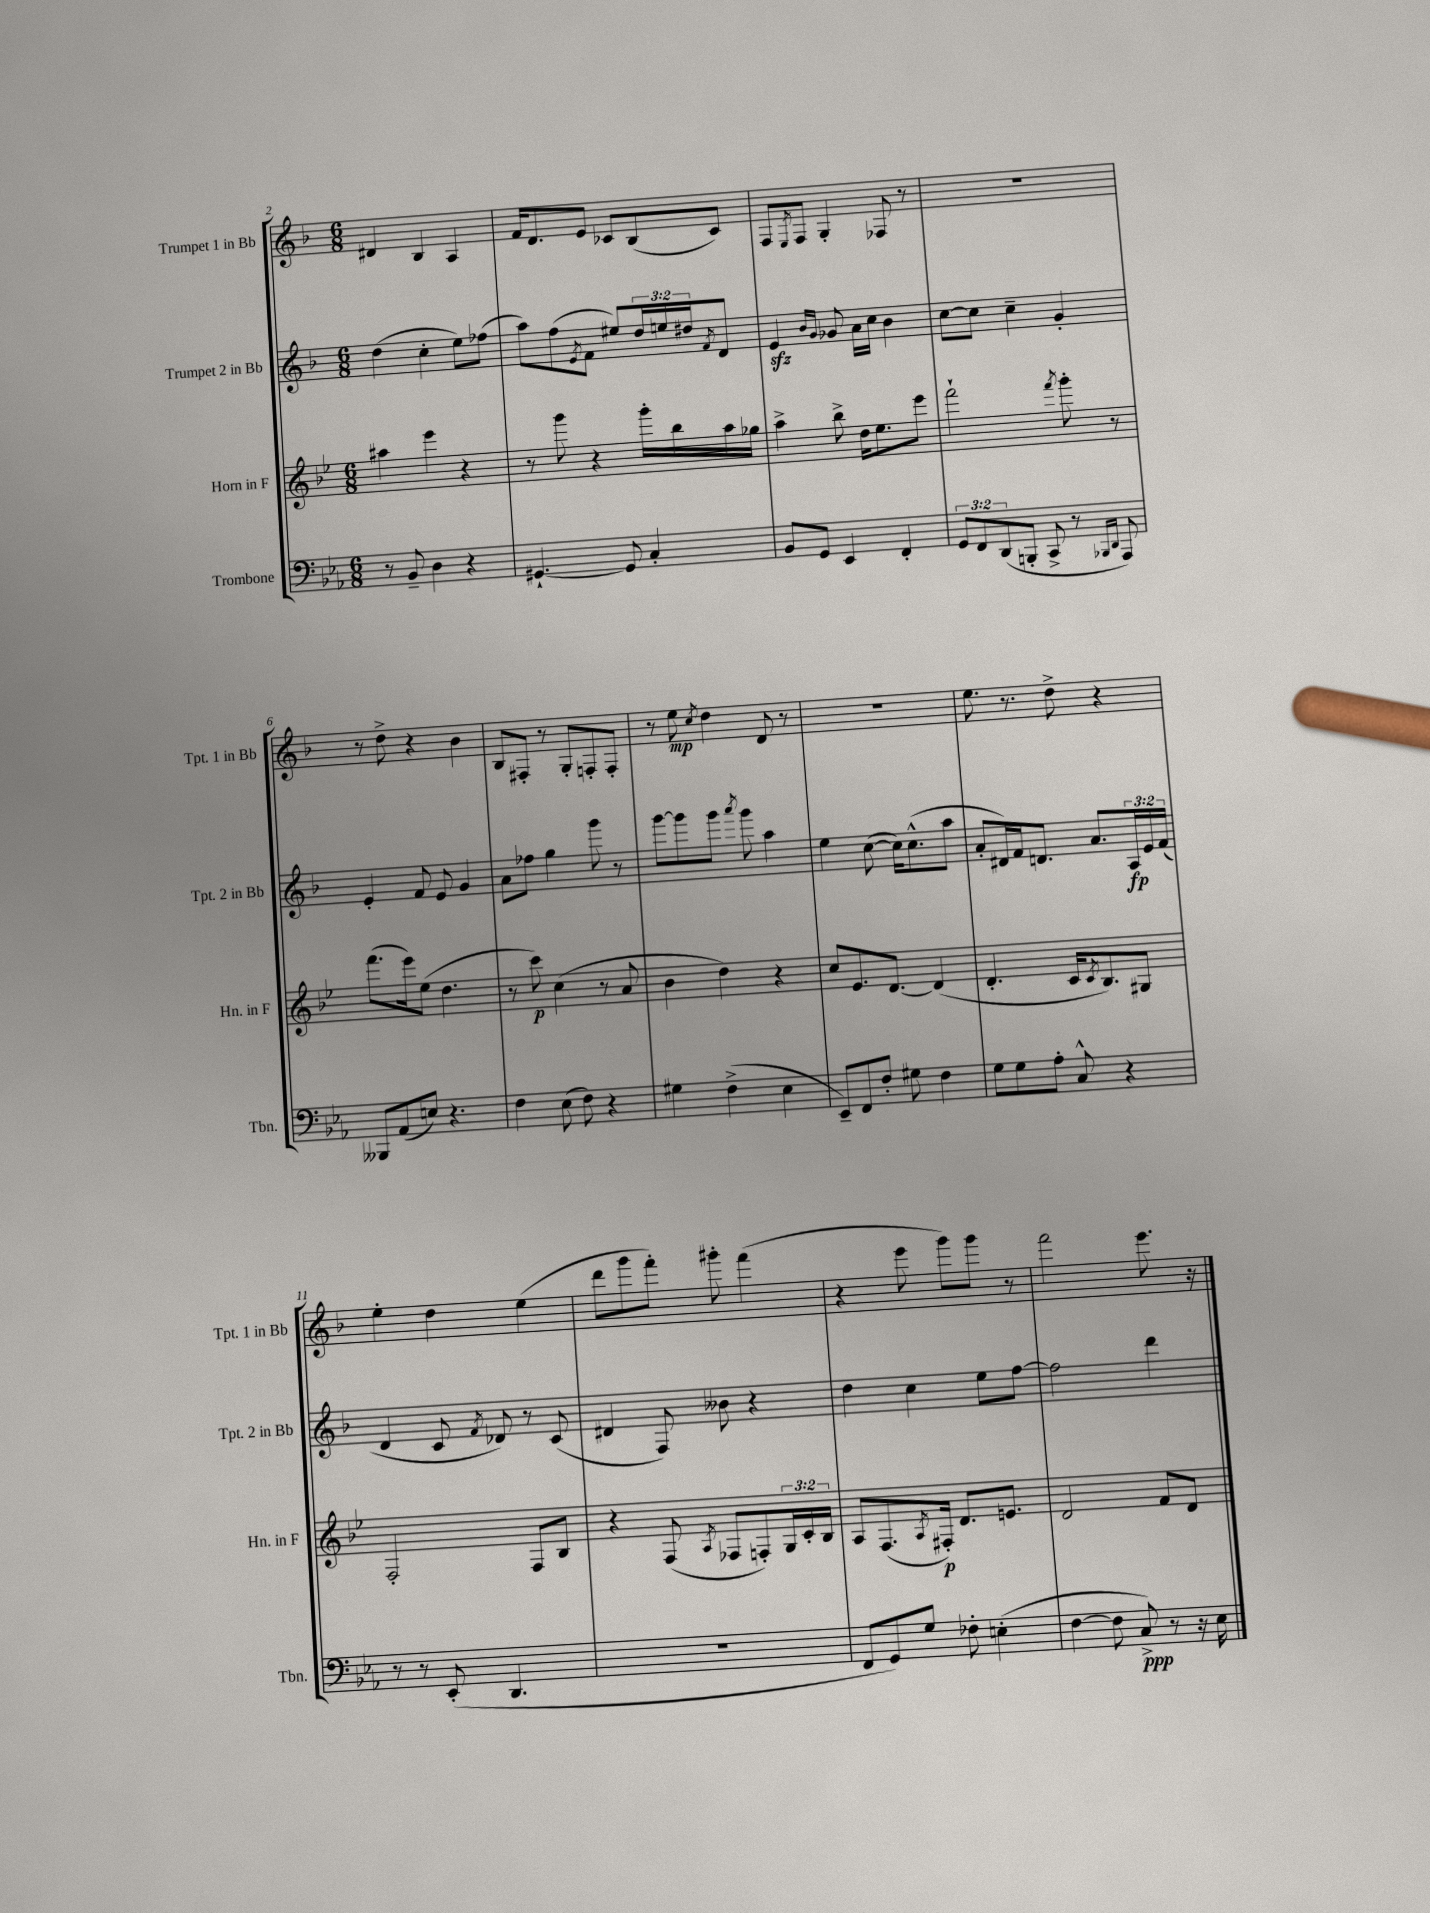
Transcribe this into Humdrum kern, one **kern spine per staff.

**kern	**kern	**kern	**kern
*staff4	*staff3	*staff2	*staff1
*clefF4	*clefG2	*clefG2	*clefG2
*k[b-e-a-]	*k[b-e-]	*k[b-]	*k[b-]
*M6/8	*M6/8	*M6/8	*M6/8
8r	4aa#	(4dd	4d#
8BB-~	.	.	.
4D	4eee-	4cc'	4B-
4r	4r	8ee)	4A
.	.	(8ff-	.
=	=	=	=
[4.GG#`	8r	8aa)	16f
.	.	.	8.d
.	8ggg	(8ff	.
.	.	8qe	.
.	4r	8f	8e
8GG#]	.	8ee#)	8c-
4C'	16ggg'	24dd	(8B-
.	.	24ee	.
.	16bb-	.	.
.	.	24dd#	.
.	.	8qf	.
.	16aa	8d	8c-)
.	16gg-	.	.
=	=	=	=
8BB-	4aa^	4e	8F
.	.	.	8qE
8GG	.	.	8F
.	.	16qqb-	.
.	.	16qqg	.
4EE-	8bb-^	8g-	4G'
.	16dd	16a	.
.	8.ee-	16cc	.
4FF'	.	4b-	8F-
.	8eee-	.	8r
=	=	=	=
12GG	2fff`	[8cc	2.r
12FF	.	.	.
.	.	8cc]	.
(12DD	.	.	.
8BBB'	.	4cc~	.
8CC^	.	.	.
.	8qfff	.	.
8r	8ggg'	4g'	.
16qqBBB-	.	.	.
16qqDD	.	.	.
8AAA-)	8r	.	.
=	=	=	=
8BBB--	(8.fff	4e'	8r
(8AA-	.	.	8dd^
.	16eee-)	.	.
8E)	(8ee-	8f	4r
4.r	4.dd	8e	.
.	.	4g	4b-
=	=	=	=
4F	8r	8a	8B-
.	8ccc)	8ff-	8F#'
(8E-	(4cc	4gg	8r
8F)	.	.	8G'
4r	8r	8ggg	8F'
.	8a	8r	8F'
=	=	=	=
4G#	4b-	[8ggg	8r
.	.	8ggg]	8ee
.	.	.	8qcc
(4F^	4dd)	8ggg	4dd
.	.	8qaaa	.
.	.	8ggg	.
4E-	4r	4aa	8d
.	.	.	8r
=	=	=	=
8EE-~)	8cc	4ee	2.r
8FF	8.e-	.	.
8F'	.	([8cc	.
.	[8.d	.	.
8G#	.	16cc])	.
.	.	(8.cc^^	.
4F	(4d]	.	.
.	.	8aa	.
=	=	=	=
8G	4.d'	8a'	8.ee
8G	.	16d#)	.
.	.	16f	8.r
8A-'	.	8.d	.
8C^^	16c	.	8dd^
.	8qc	.	.
.	8.B-)	8.a	.
4r	.	.	4r
.	8G#	24A	.
.	.	24e	.
.	.	(24f	.
=	=	=	=
8r	2F'	4d	4ee'
8r	.	.	.
(8EE-'	.	8c	4dd
.	.	8qf	.
4.DD	.	8d-)	.
.	8F	8r	(4ee
.	8B-	(8c	.
=	=	=	=
2.r	4r	4d#	8ddd
.	.	.	8ggg
.	(8F	8F)	8fff')
.	8qA	.	.
.	8F-	8b--	8ggg#'
.	8F')	4r	(4fff
.	24G	.	.
.	24c'	.	.
.	24B-	.	.
=	=	=	=
8FF	8A	4dd	4r
8GG)	(8.F	.	.
8G	.	4cc	8eee
.	8qA	.	.
.	16F#')	.	.
8F-'	8.d	.	8ggg)
(4E'	.	8ee	8ggg
.	8.e	.	.
.	.	[8ff	8r
=	=	=	=
[4F	2d	2ff]	2fff
8F]	.	.	.
8C^)	.	.	.
8r	8f	4ddd	8.eee
16r	8d	.	.
16E-	.	.	16r
==	==	==	==
*-	*-	*-	*-
